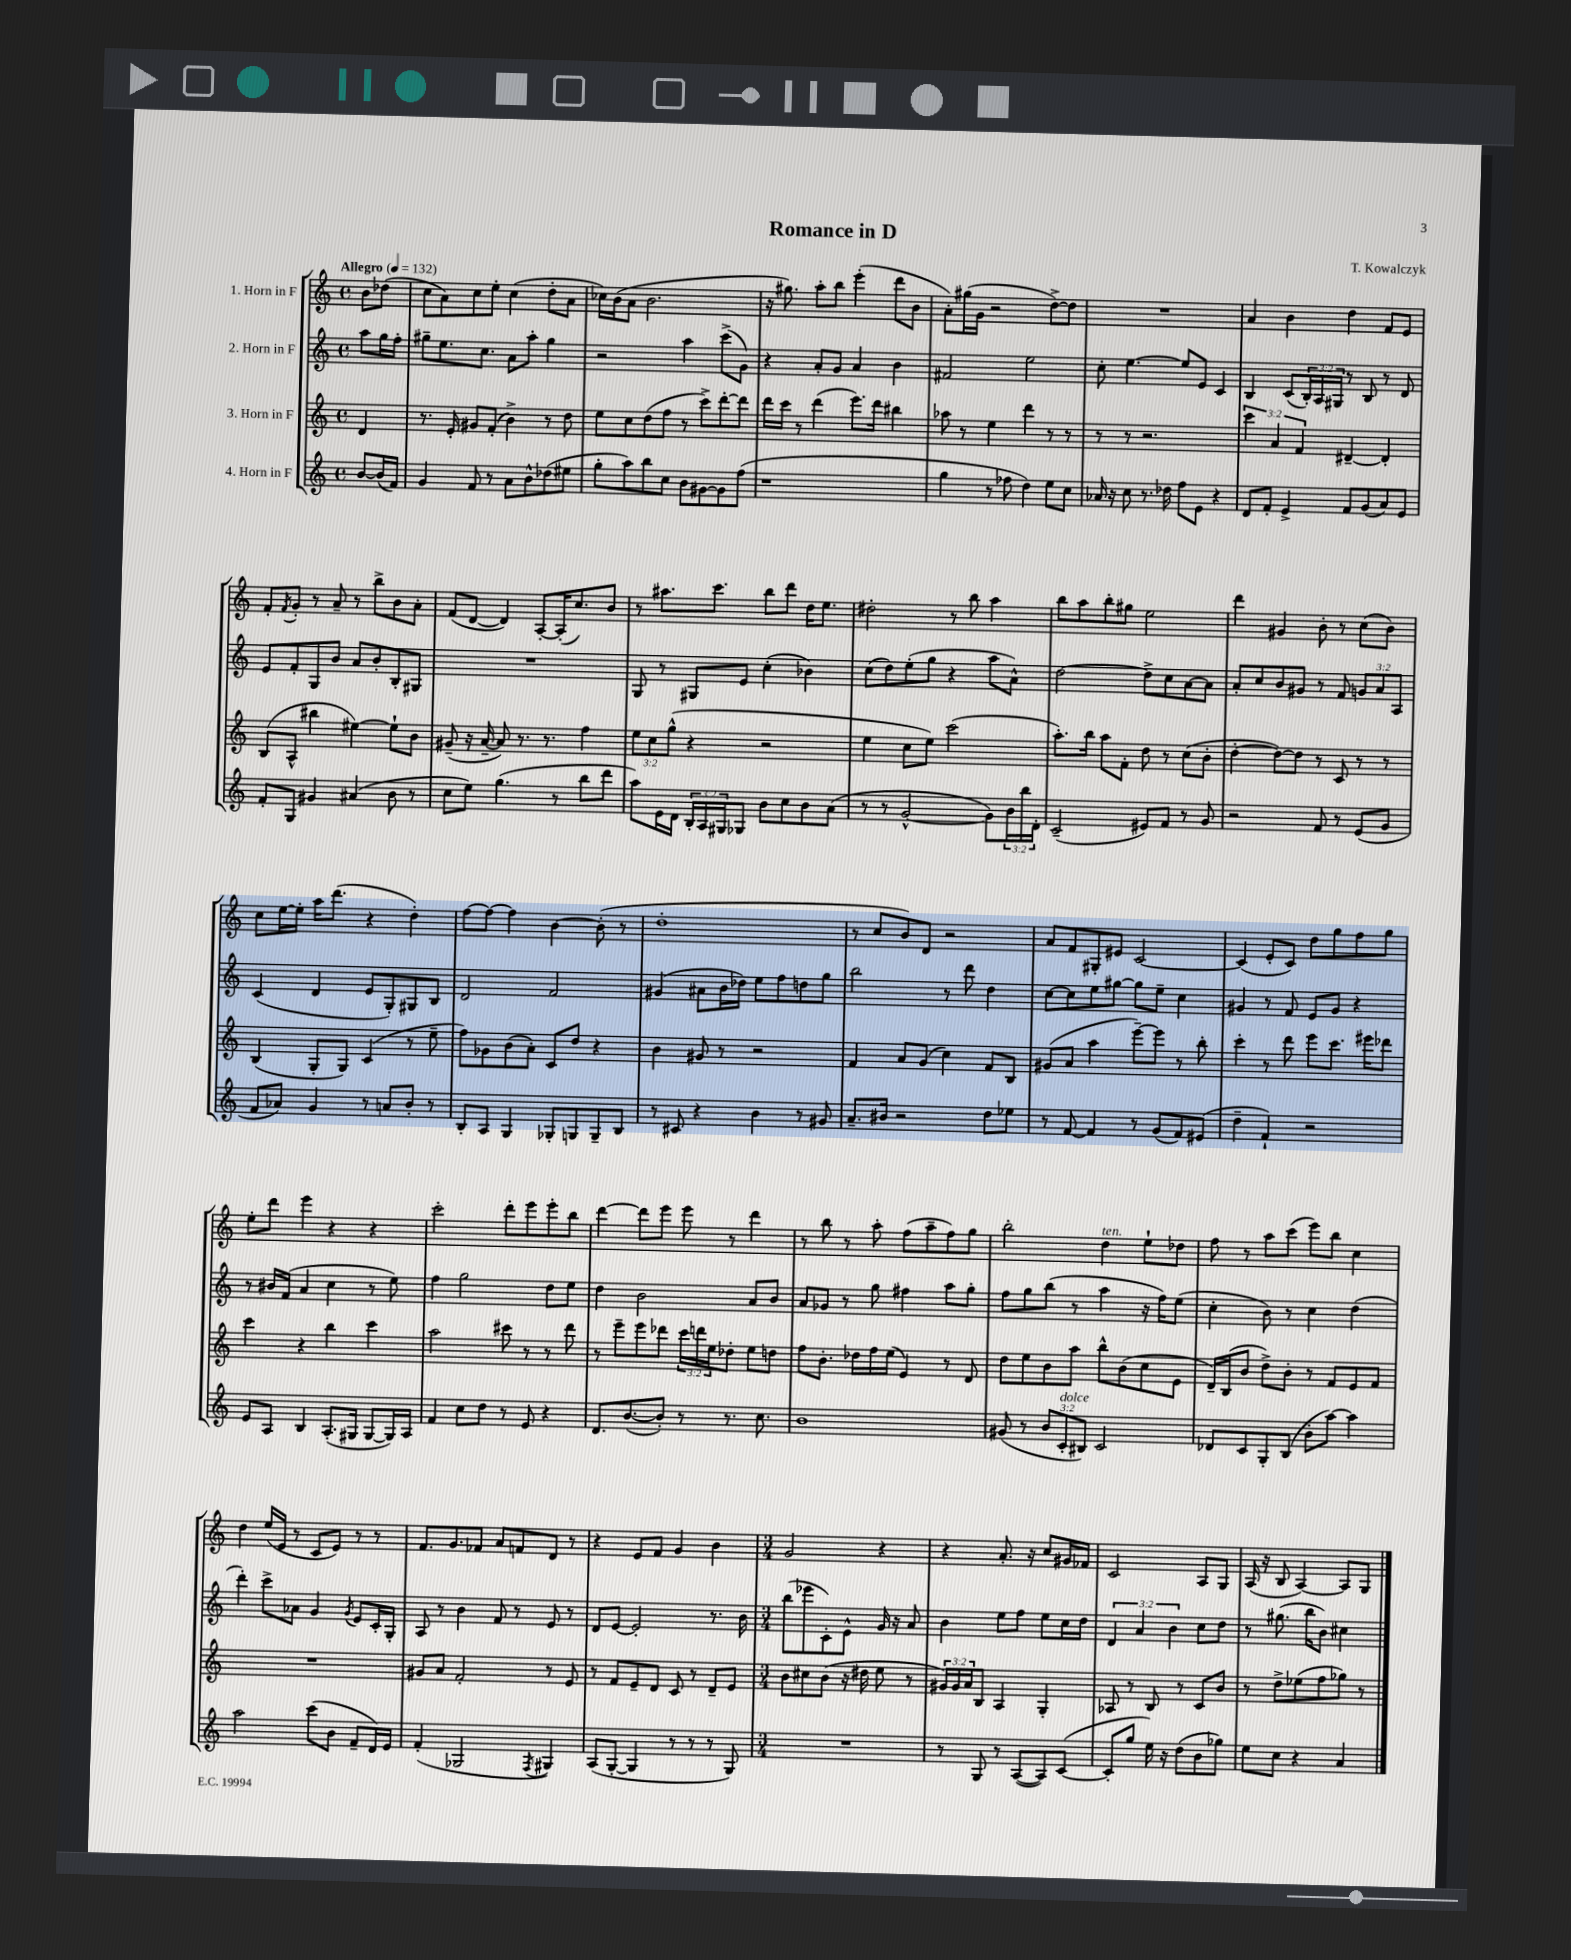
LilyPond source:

\header { title = "Romance in D" composer = "T. Kowalczyk" }
<<
\new StaffGroup <<
\new Staff = "s0" \with { instrumentName = "1. Horn in F" } {
    \clef treble \key c \major \defaultTimeSignature \time 4/4 \partial 4 \tempo "Allegro" 4 = 132
    b'8 des''8( |
    c''8 a'8) c''8 e''8-. c''4( d''8-. a'8 |
    ces''16) b'16( a'8 b'2. |
    r16 gis''8.) a''8-. b''8 e'''4-.( d'''8 b'8 |
    a'8-.) gis''16( g'16 r2 d''8~->) d''8 |
    R1 |
    a'4 b'4 d''4 f'8 e'8 |
    f'8-. \acciaccatura { f'8 } g'8-. r8 a'8-- r8 b''8-> b'8 a'8-. |
    f'8( d'8~ d'4) a8~-. a16-.( c''8.) b'8 |
    r8 ais''8. c'''8. b''8 d'''8 d''16 e''8. |
    dis''2-. r8 b''8 a''4 |
    b''8 a''8 b''8-. gis''8 e''2 |
    d'''4 gis'4 b'8-. r8 c''8( b'8) |
    c''8 e''16~ e''16-. a''16 d'''8.( r4 d''4-.) |
    f''8~ f''8~ f''4 b'4~ b'8-.( r8 |
    d''1-. |
    r8 c''8 b'8) d'8 r2 |
    a'8 f'8 gis8-. eis'8 c'2~ |
    c'4( e'8-. c'8) d''8 g''8 f''8 g''8 |
    e''8-. d'''8 e'''4 r4 r4 |
    c'''2-. d'''8-. e'''8 e'''8-. b''8 |
    d'''4~ d'''8 e'''8 e'''8 r8 d'''4 |
    r8 b''8 r8 a''8-. f''8( a''8-- f''8) g''8 |
    b''2-. d''4^\markup { \italic "ten." } e''8-! des''8 |
    f''8 r8 a''8 c'''8( e'''8) b''8 c''4 |
    d''4 e''16( e'16 r8 c'8 e'8) r8 r8 |
    f'8. g'8. fes'8 a'8 f'8 d'8 r8 |
    r4 e'8 f'8 g'4 b'4 |
    \numericTimeSignature \time 3/4 g'2 r4 |
    r4 a'8.-. r16 c''8 gis'16 fes'16 |
    c'2 a8 g8 |
    a16( r16 b8 a4~) a8 g8 \bar "|." |
}
\new Staff = "s1" \with { instrumentName = "2. Horn in F" } {
    \clef treble \key c \major \defaultTimeSignature \time 4/4 \override Staff.TupletNumber.text = #tuplet-number::calc-fraction-text \partial 4
    a''8 g''16 f''16-. |
    gis''8-- e''8. c''8. a'8 a''8-. gis''4 |
    r2 a''4 c'''8->( g'8) |
    r4 a'8-. g'8 a'4 b'4 |
    fis'2 e''2 |
    c''8-. e''4.~ e''8 e'8 c'4 |
    b4 c'8( \tuplet 3/2 { b16-.) a16 gis16 } r8 b8 r8 d'8 |
    e'8 f'8-. g8 b'8 a'8 b'8-. b8-. gis8 |
    R1 |
    g8 r8 gis8 e'8 c''4-.( bes'4) |
    c''8( d''8) e''8-.( g''8 r4 a''8 a'8-^) |
    d''2~ d''8-> c''8 a'8~ a'8 |
    a'8-. c''8 b'8 gis'8 r8 f'8 \tuplet 3/2 { g'8 a'8 a8 } |
    c'4( d'4 e'8 g8-.) gis8 b8 |
    d'2 f'2 |
    gis'4( ais'8 b'16 des''16) e''8 f''8 d''8 g''8 |
    b''2 r8 d'''8 d''4 |
    c''8~ c''8 e''8 gis''8~ gis''8 e''8-- c''4 |
    gis'4 r8 f'8 e'8 gis'8 r4 |
    r8 bis'16 f'16( a'4 c''4 r8 e''8) |
    f''4 g''2 d''8 e''8 |
    d''4 b'2 a'8 b'8 |
    a'8 ges'8 r8 g''8 fis''4 a''8 g''8-. |
    f''8 g''8 b''8( r8 a''4 r16 f''16) e''8( |
    c''4-. b'8) r8 c''4 d''4( |
    d'''4-.) c'''8-> aes'8 g'4 \acciaccatura { g'8 } e'8 c'16-. g16-. |
    a8 r8 b'4 f'8 r8 e'8 r8 |
    d'8 e'8~ e'2-. r8. b'16 |
    \numericTimeSignature \time 3/4 b''8( ees'''8 c'8-.) e'8-^ g'16 r16 a'8 |
    b'4 e''8 f''8 e''8 c''16 d''16 |
    \tuplet 3/2 { d'4 a'4 b'4 } c''8 d''8 |
    r8 gis''8.( b''16 b'8) cis''4 \bar "|." |
}
\new Staff = "s2" \with { instrumentName = "3. Horn in F" } {
    \clef treble \key c \major \defaultTimeSignature \time 4/4 \override Staff.TupletNumber.text = #tuplet-number::calc-fraction-text \partial 4
    d'4 |
    r8. e'16-. gis'8 f'8-.( b'4->) r8 d''8 |
    e''8 c''8 d''8( f''8 r8 c'''8->) d'''8~-. d'''8 |
    d'''16 c'''16 r8 d'''4( e'''8.) d'''16 bis''4 |
    aes''8 r8 e''4 d'''4 r8 r8 |
    r8 r8 r2. |
    \tuplet 3/2 { c'''4 a'4 f'4 } dis'4~-- dis'4-. |
    b8( a8-^ bis''4 eis''4~) eis''8-! b'8 |
    gis'8--( r16 a'16~-- a'8) r8. r8. f''4 |
    \tuplet 3/2 { e''8 c''8 g''8-^( } r4 r2 |
    e''4 c''8 e''8) c'''2( |
    a''8.-.) b''16 a''8 f'8-. d''8 r8 c''8( b'8-. |
    d''4~-. d''8~) d''8 r8 c'8 r8 r8 |
    b4( g8-. g8) c'4( r8 e''8-- |
    f''8) ges'8 b'8( a'8-.) c'8 d''8 r4 |
    b'4 gis'8 r8 r2 |
    f'4 a'8 g'8( c''4) f'8 b8 |
    gis'8( a'8 a''4 e'''8~--) e'''8 r8 b''8-. |
    c'''4-. r8 d'''8 e'''8 c'''8. eis'''16 des'''8 |
    c'''4 r4 b''4 c'''4 |
    a''2 cis'''8 r8 r8 d'''8 |
    r8 e'''8-- e'''8 des'''8 \tuplet 3/2 { c'''16 d'''16 e''16 } des''8-. e''8 d''8 |
    f''8 b'8.-. des''16 f''16 e''16( e'4) r8 d'8 |
    d''8 e''8 b'8 a''8 b''8-^ b'8( c''8 e'8 |
    d'16--) b16( b'8 d''8->) b'8-. r8 f'8 e'8 f'8 |
    R1 |
    gis'8 a'8 f'2-. r8 e'8 |
    r8 f'8 e'8-- d'8 c'8 r8 d'8-- e'8 |
    \numericTimeSignature \time 3/4 b'8 cis''8 b'8( r16 dis''16 e''8 r8 |
    \tuplet 3/2 { gis'16) gis'16 a'16 } b8 a4 g4-. |
    aes8 r8 b8 r8 c'8 b'8 |
    r8 d''8-> ees''8( f''8 ges''8) r8 \bar "|." |
}
\new Staff = "s3" \with { instrumentName = "4. Horn in F" } {
    \clef treble \key c \major \defaultTimeSignature \time 4/4 \override Staff.TupletNumber.text = #tuplet-number::calc-fraction-text \partial 4
    b'8~ b'16( f'16) |
    g'4 f'8 r8 a'8 b'8-^ des''8( eis''8 |
    g''8-. a''8) b''8 c''8 b'8 gis'8~ gis'8 f''8( |
    r1 |
    g''4 r8 fes''8 d''4) e''8 c''8 |
    aes'16 r16 c''8 r8. des''16 f''8 e'8 r4 |
    d'8 f'8-. e'4-> f'8 g'8( a'8) e'8 |
    f'8-. g8 gis'4 ais'4( b'8 r8 |
    c''8 e''8) g''4.( r8 b''8 d'''8 |
    a''8) e'16 d'16 \tuplet 3/2 { b16-. a16 gis16 } ges8 b'8 c''8 b'8 a'8( |
    r8 r8 g'2~-^ g'8) \tuplet 3/2 { b'16 b''16 d'16-. } |
    c'2--( eis'8) f'8 r8 g'8 |
    r2 f'8 r8 e'8( g'8 |
    f'8 aes'8) g'4 r8 a'8 b'8-. r8 |
    b8-. a8 g4 ges8-. g8 g8-- b8 |
    r8 cis'8 r4 b'4 r8 gis'8 |
    a'8.-- bis'16 r2 d''8 ees''8 |
    r8 f'8~ f'4 r8 g'8( f'8) eis'8( |
    d''4-- f'4-!) r2 |
    e'8 a8 b4 a8.-.( gis16 gis8~ gis16) a16 |
    f'4 c''8 d''8 r8 e'8 r4 |
    d'8. b'8.~( b'8-.) r8 r8. c''8. |
    b'1 |
    gis'8( r8 \tuplet 3/2 { b'8 c'8-.^\markup { \italic "dolce" } bis8) } c'2 |
    des'8 c'8 g8-. b8( b'8-. a''8~) a''4 |
    a''2 c'''8( b'8 f'8-- d'16) e'16 |
    f'4-.( ges2 \acciaccatura { f8 } gis4) |
    a8( g8~-. g4 r8 r8 r8 g8) |
    \numericTimeSignature \time 3/4 R2. |
    r8 g8 r8 a8~( a8) c'8~( |
    c'8-. g''8 e''16) r16 d''8( b'8 ges''8) |
    e''8 c''8 r4 a'4 \bar "|." |
}
>>
>>
\layout { \context { \Score \remove "Bar_number_engraver" } }
